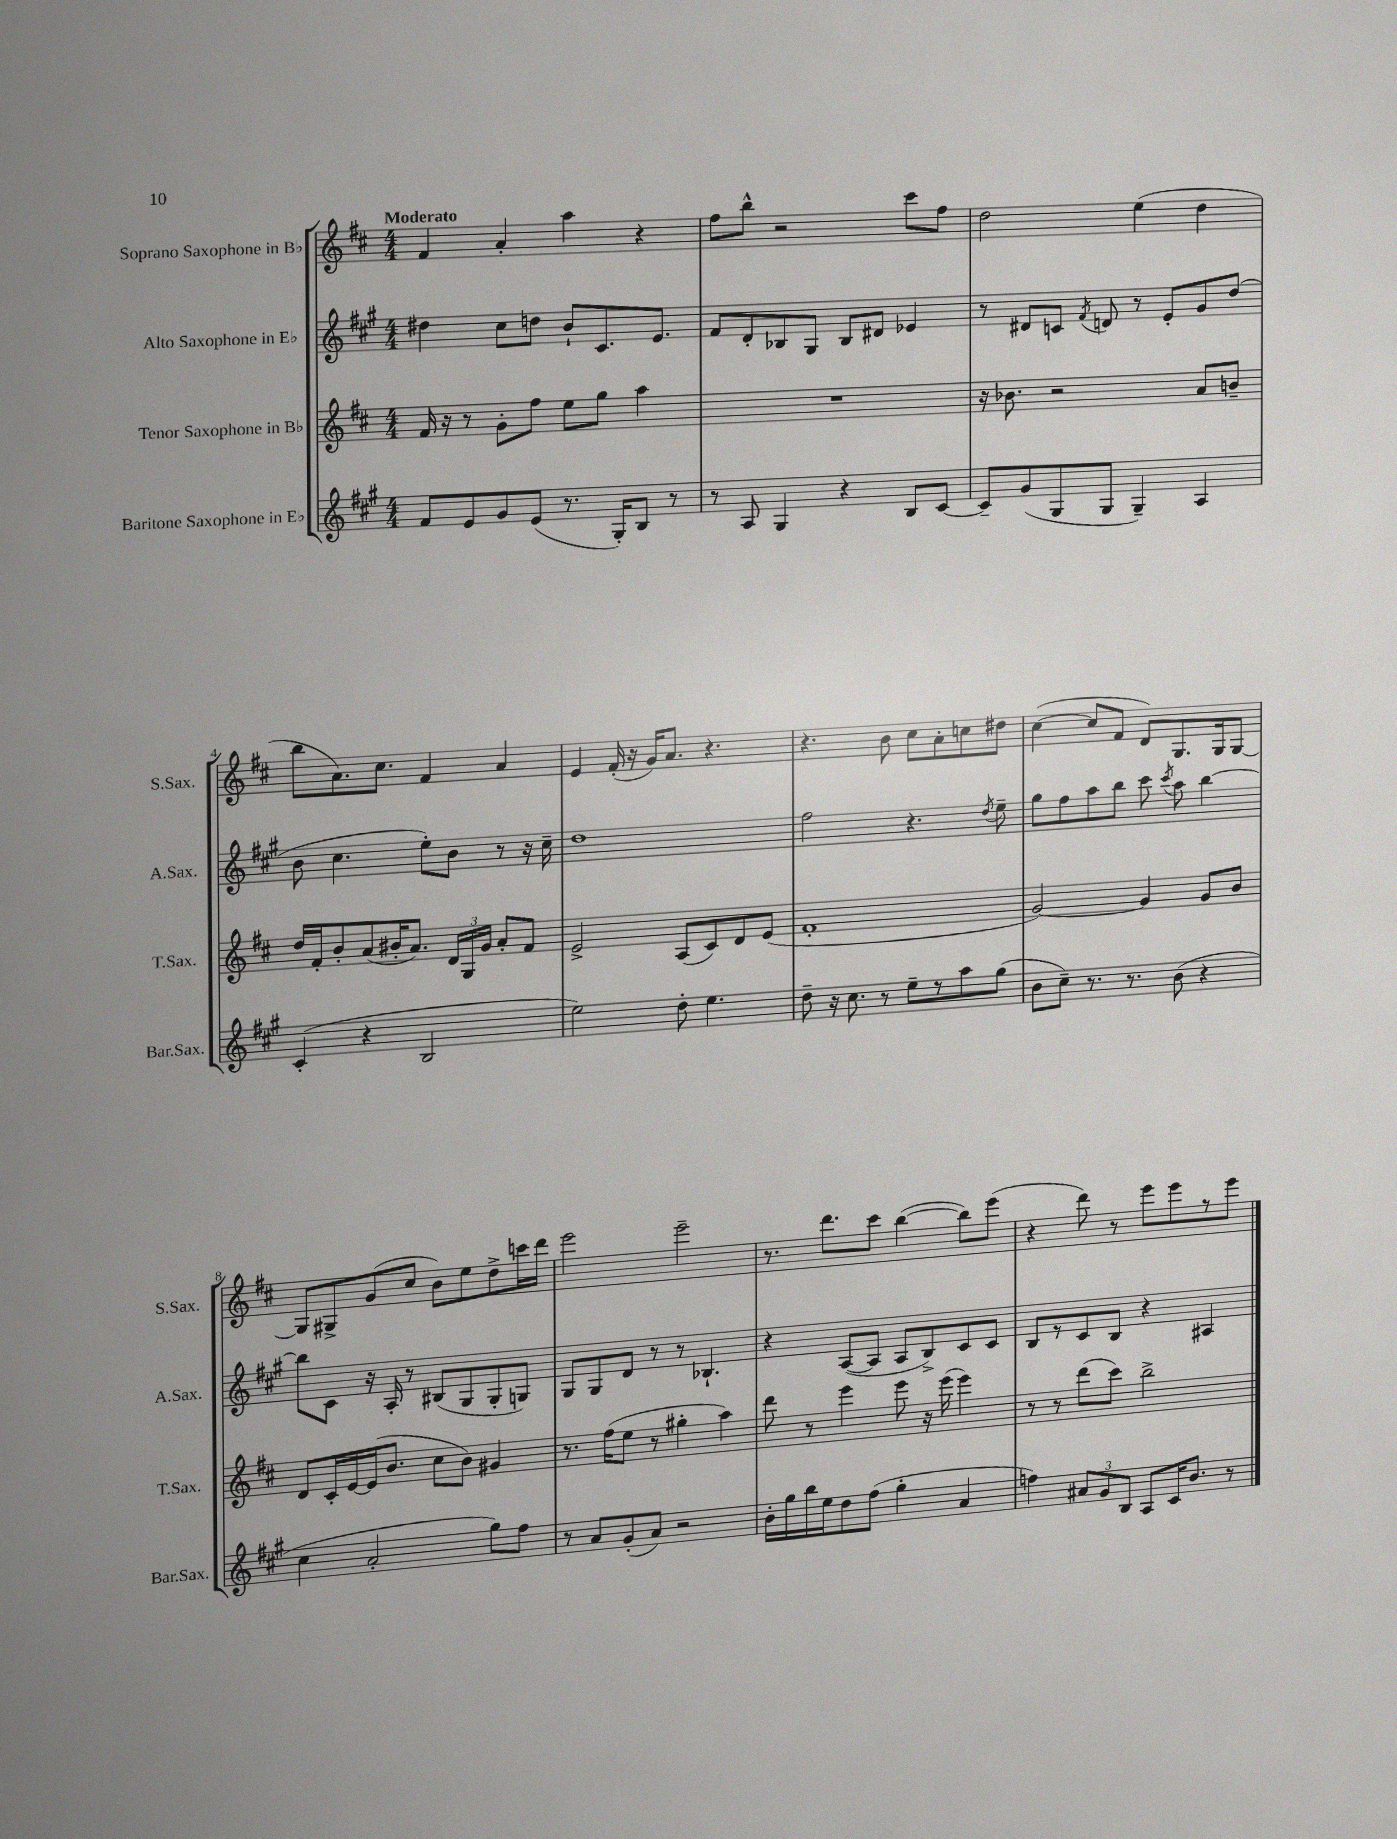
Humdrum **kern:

**kern	**kern	**kern	**kern
*part4	*part3	*part2	*part1
*staff4	*staff3	*staff2	*staff1
*I"Baritone Saxophone in E♭	*I"Tenor Saxophone in B♭	*I"Alto Saxophone in E♭	*I"Soprano Saxophone in B♭
*I'Bar.Sax.	*I'T.Sax.	*I'A.Sax.	*I'S.Sax.
*clefG2	*clefG2	*clefG2	*clefG2
*k[f#c#g#]	*k[f#c#]	*k[f#c#g#]	*k[f#c#]
*M4/4	*M4/4	*M4/4	*M4/4
=1	=1	=1	=1
!	!	!	!LO:TX:a:B:t=Moderato
8f#/L	16f#/	4dd#X\	4f#/
.	16r	.	.
8e/	8r	.	.
8g#/	8g'\L	8cc#\L	4a'/
(8e/J	8ff#\J	8ddn\J	.
8.r	8ee\L	8b`/L	4aa\
.	8gg\J	8.c#/	.
16G#'/KL)	.	.	.
8B/J	4aa\	.	4r
.	.	8.e/J	.
8r	.	.	.
=2	=2	=2	=2
8r	1r	8f#/L	8ff#\L
8A/	.	8d'/	8bb^^\J
4G#/	.	8B-X/	2r
.	.	8G#/J	.
4r	.	8B-/L	.
.	.	8d#X/J	.
8B/L	.	4e-X/	8ccc#\L
[8c#/J	.	.	8ff#\J
=3	=3	=3	=3
8c#~/L]	16r	8r	2dd\
.	8.b-X\	.	.
(8g#/	.	8d#X/L	.
8G#/	2r	8cn/J	.
.	.	8qf#/	.
8G#/J	.	8dn/	.
4G#~/)	.	8r	(4ee\
.	.	8e'/L	.
4A/	8a/L	8g#/	4dd\
.	8bn~/J	(8dd/J	.
!!LO:LB:g=z
=4	=4	=4	=4
(4c#'/	16dd/LL	8b\	8bb\L
.	16f#'/J	.	.
.	8b'/	4.cc#\	8.a\)
4r	(8a/	.	.
.	.	.	8.cc#\J
.	16b#X'/K	.	.
.	8.a/J)	.	.
2B/	.	8ee'\L)	4f#/
.	24d/LL	8b\J	.
.	24G/	.	.
.	24g/JJ	.	.
.	8a'/L	8r	4a/
.	8f#/J	16r	.
.	.	16cc#~\	.
=5	=5	=5	=5
2ee\)	2e^/	1dd	4e/
.	.	.	(16f#'/
.	.	.	16r
.	.	.	16g/KL)
.	.	.	8.a/J
8dd'\	(8A/L	.	.
4.ee\	8c#/)	.	4.r
.	8d/	.	.
.	(8e/J	.	.
=6	=6	=6	=6
8dd~\	1f#'	2ff#\	4.r
16r	.	.	.
8.cc#\	.	.	.
8r	.	.	8b\
8ee~\L	.	4.r	8cc#\L
8r	.	.	8a'\
8aa\	.	.	8ccn\
.	.	8qdd/	.
(8gg#\J	.	8ee~\	8dd#X\J
=7	=7	=7	=7
8b\L	[2g/)	8gg#\L	([4cc#\
8cc#~\J)	.	8ff#\	.
8.r	.	8aa\	8cc#/L]
.	.	8bb\J	8f#/J
8.r	.	.	.
.	4g/]	8ccc#\	8d/L)
.	.	8qccc#/	.
(8b\	.	8aa\	8.G/
4r	8g/L	[4bb\	.
.	.	.	16G/k
.	8b/J	.	[8G/J
!!LO:LB:g=z
=8	=8	=8	=8
4cc#\	8d/L	8bb\L]	8G/L]
.	16c#'/L	8c#\J	8G#X^/
.	[16e/	.	.
2a'/	(16e/J]	16r	(8g/
.	8.b/J	16A'/	.
.	.	8r	8cc#/J
.	8cc#\L	(8B#X/L	8b\L)
.	8b\J)	8G#/	8ee\
8gg#\L)	4g#X/	8G#'/	8dd^\
8ff#\J	.	8Gn/J)	16cccn\L
.	.	.	16ddd\JJ
=9	=9	=9	=9
8r	8.r	8G#/L	2eee\
8a/L	.	8G#/	.
.	(16ff#\KL	.	.
(8g#'/	8ee\J	8d/J	.
8a/J)	8r	8r	.
2r	4gg#X'\	8r	2eee~\
.	.	4.B-X`/	.
.	4aa\)	.	.
=10	=10	=10	=10
16b'\LL	8ddd\	4r	8.r
16gg#\	.	.	.
16bb\	8r	.	.
16ee\J	.	.	8.ddd\L
8dd\	4eee\	([8A/L	.
(8ff#\J	.	8A/J]	8ccc#\J
4gg#'\	8eee\	8A/L	([4bb\
.	16r	8B^/)	.
.	(16eee\	.	.
4a/	4eee\)	8c#/	8bb\L])
.	.	8c#/J	(8eee\J
=11	=11	=11	=11
4ffn\)	8r	8B/L	4r
.	8r	8r	.
12a#X/L	(8ddd\L	8c#/	8ddd\)
12g#/	.	.	.
.	8ccc#\J)	8B/J	8r
12B/J	.	.	.
8A/L	2bb^\	4r	8eee\L
16c#/K	.	.	8eee\
8.b/J	.	.	.
.	.	4A#X/	8r
8r	.	.	8eee\J
==	==	==	==
*-	*-	*-	*-
